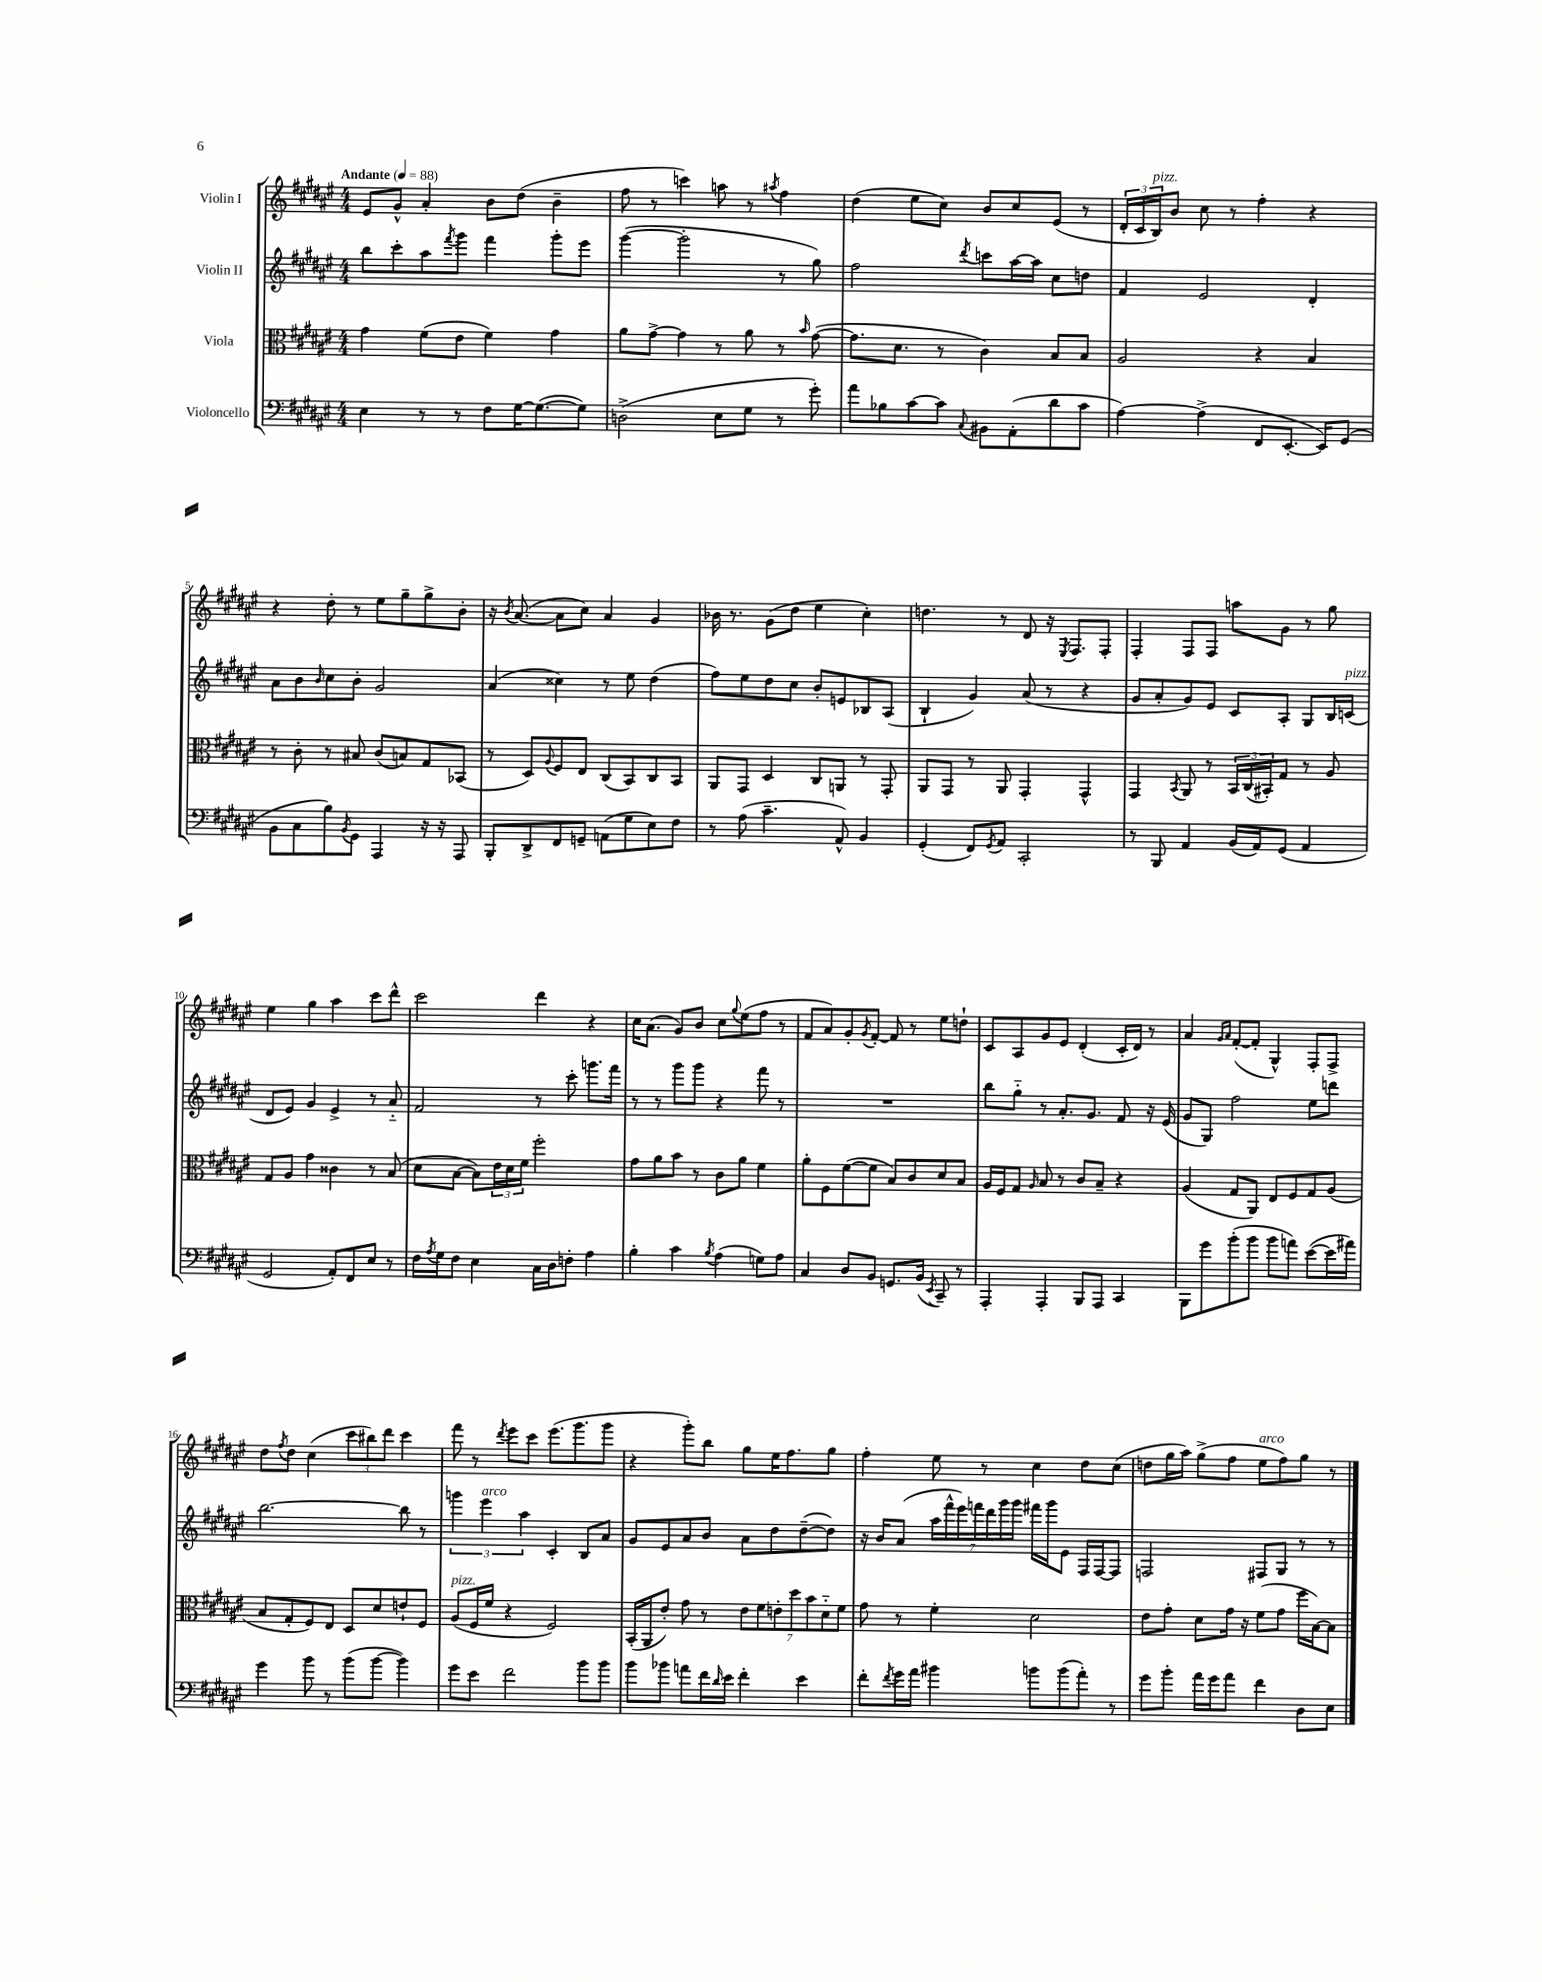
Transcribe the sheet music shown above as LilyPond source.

<<
\new StaffGroup <<
\new Staff = "s0" \with { instrumentName = "Violin I" } {
    \clef treble \key fis \major \numericTimeSignature \time 4/4 \tempo "Andante" 4 = 88
    eis'8 gis'8-^ ais'4-. b'8 dis''8( b'4-- |
    fis''8 r8 c'''4) a''8 r8 \acciaccatura { ais''8 } fis''4 |
    dis''4( eis''8 cis''8) b'8 cis''8 eis'8( r8 |
    \tuplet 3/2 { dis'16-. cis'16 b16^\markup { \italic "pizz." }) } b'8 cis''8 r8 fis''4-. r4 |
    r4 dis''8-. r8 eis''8 gis''8-- gis''8-> b'8-. |
    r16 \acciaccatura { b'8 } ais'8.~( ais'8 cis''8) ais'4 gis'4 |
    bes'16 r8. gis'8( dis''8 eis''4 cis''4-.) |
    d''4. r8 dis'8 r16 \acciaccatura { eis8 } fis8. fis8-. |
    fis4-. fis8 fis8 a''8 gis'8 r8 gis''8 |
    eis''4 gis''4 ais''4 cis'''8 dis'''8-^ |
    cis'''2 dis'''4 r4 |
    cis''16 ais'8.( gis'8) b'8 cis''8 \appoggiatura { gis''8 } eis''8( fis''8 r8 |
    fis'8 ais'8) gis'8-. \acciaccatura { gis'8 } fis'8~-. fis'8 r8 eis''8 d''8-! |
    cis'8 ais8 gis'8 eis'8 dis'4-.( cis'16-. dis'16) r8 |
    ais'4 \grace { gis'16 ais'16 } fis'8~-.( fis'8-. gis4-^) fis8-. fis8-> |
    dis''8 \acciaccatura { fis''8 } dis''8 cis''4( \tuplet 3/2 { cis'''8 bis''8) dis'''8 } cis'''4 |
    fis'''8 r8 \acciaccatura { dis'''8 } eis'''8 cis'''8 eis'''8.( gis'''8. gis'''8 |
    r4 gis'''8-.) b''8 gis''8 eis''16 fis''8. gis''8 |
    fis''4-. eis''8 r8 cis''4 dis''8 cis''8( |
    d''8 gis''16 ais''16) gis''8->( fis''8 eis''8^\markup { \italic "arco" } fis''8) gis''8 r8 \bar "|." |
}
\new Staff = "s1" \with { instrumentName = "Violin II" } {
    \clef treble \key fis \major \numericTimeSignature \time 4/4
    b''8 cis'''8-. ais''8 \acciaccatura { fis'''8 } gis'''8 fis'''4 gis'''8-. eis'''8 |
    gis'''4~( gis'''2-. r8 gis''8) |
    fis''2 \acciaccatura { dis'''8 } c'''8 ais''16~ ais''16 cis''8 d''8 |
    fis'4 eis'2 dis'4-. |
    ais'8 b'8 \grace { b'16 } cis''8 b'8-. gis'2 |
    ais'4( cisis''4) r8 eis''8 dis''4( |
    fis''8) eis''8 dis''8 cis''8 b'8-. e'8 bes8 ais8( |
    b4-! gis'4) ais'8( r8 r4 |
    gis'8 ais'8-. gis'8) eis'8 cis'8 ais8-. gis8 b16 c'16^\markup { \italic "pizz." }( |
    dis'8 eis'8) gis'4 eis'4-> r8 ais'8-_ |
    fis'2 r8 cis'''8-. g'''8. fis'''16 |
    r8 r8 gis'''8 gis'''8 r4 fis'''8 r8 |
    R1 |
    b''8 gis''8-_ r8 ais'8.-. gis'8. fis'8 r16 eis'16( |
    gis'8 gis8) fis''2 eis''8 d'''8 |
    b''2.~ b''8 r8 |
    \tuplet 3/2 { g'''4 eis'''4^\markup { \italic "arco" } ais''4 } cis'4-. b8 ais'8 |
    gis'8 eis'8 ais'8 b'8 ais'8 dis''8 dis''8~--( dis''8) |
    r16 b'16 ais'8( \tuplet 7/4 { ais''16 fis'''16-^ eis'''16) f'''16 dis'''16 gis'''16 gis'''16 } fis'''16 gis'''16 eis'8 fis16 fis16~ fis8 |
    f2 fis8 gis8 r8 r8 \bar "|." |
}
\new Staff = "s2" \with { instrumentName = "Viola" } {
    \clef alto \key fis \major \numericTimeSignature \time 4/4
    gis'4 fis'8( eis'8 fis'4) gis'4 |
    ais'8 gis'8~-> gis'4 r8 ais'8 r8 \grace { b'16 } gis'8~( |
    gis'8. dis'8. r8 cis'4) b8 b8 |
    ais2 r4 b4 |
    r8 cis'8-. r8 bis8 cis'8( b8) gis8 bes,8( |
    r8 dis8) \appoggiatura { ais8 } fis8 eis8 cis8( b,8) cis8 b,8 |
    ais,8 gis,8 dis4 cis8 a,8 r8 gis,8-. |
    ais,8 gis,8 r8 ais,8 gis,4-. gis,4-^ |
    gis,4 \acciaccatura { b,8 } ais,8 r8 \tuplet 3/2 { b,16 cis16( bis,16-.) } gis8 r8 ais8 |
    gis8 ais8 gis'4 cisis'4 r8 b8( |
    dis'8 b8~ b8) \tuplet 3/2 { eis'16 dis'16 fis'16 } fis''2-. |
    gis'8 ais'8 b'8 r8 cis'8 ais'8 fis'4 |
    ais'8-. fis8 fis'8~( fis'8 b8) cis'8 dis'8 b8 |
    ais16 fis16 gis8 \grace { ais16 } b8 r8 cis'8 b8-- r4 |
    ais4( gis8 ais,8) eis8 fis8 gis8 ais8( |
    b8 gis8-. fis8) eis8 dis8 dis'8 e'8-! fis8 |
    ais8^\markup { \italic "pizz." }( fis16 fis'16 r4 fis2) |
    b,16-.( ais,16 eis'8-.) gis'8 r8 \tuplet 7/4 { eis'8 fis'8 e'8-. dis''8 b'8 dis'8-_ fis'8 } |
    gis'8 r8 fis'4-. dis'2 |
    eis'8 gis'8-. dis'8 gis'16 r16 fis'8( gis'8 fis''16 b16~) b8 \bar "|." |
}
\new Staff = "s3" \with { instrumentName = "Violoncello" } {
    \clef bass \key fis \major \numericTimeSignature \time 4/4
    eis4 r8 r8 fis8 gis16~ gis8.~( gis8) |
    d2->( eis8 gis8 r8 gis'8-.) |
    ais'8 bes8 cis'8~ cis'8 \appoggiatura { cis8 } bis,8 ais,8-.( dis'8 cis'8 |
    ais4~) ais4->( fis,8 eis,8.~-. eis,16) gis,8( |
    b,8 cis8 b8) \acciaccatura { b,8 } gis,8 ais,,4 r16 r16 ais,,8 |
    b,,8-. dis,8-> fis,8 g,8-- a,8( gis8 eis8) fis8 |
    r8 ais8( cis'4.-- ais,8-^) b,4 |
    gis,4-.( fis,8) \acciaccatura { gis,8 } ais,8 cis,2-. |
    r8 b,,8 ais,4 b,16( ais,16) gis,8( ais,4 |
    gis,2 ais,8-.) fis,8 eis8 r8 |
    fis16 \acciaccatura { ais8 } gis16 fis8 eis4 cis16 dis16 f8-. ais4 |
    b4-. cis'4 \acciaccatura { b8 } ais4( g8) ais8 |
    cis4 dis8 b,8 g,8. b,16( \acciaccatura { eis,8 } cis,8--) r8 |
    ais,,4-. ais,,4-. b,,8 ais,,8 cis,4 |
    b,,8 gis'8 b'8-.( b'8 b'8 a'8) eis'8~( eis'16 ais'16) |
    gis'4 b'8 r8 b'8( b'8~ b'4) |
    gis'8 eis'8 fis'2 b'8 b'8 |
    b'8 bes'8 a'8 fis'16 \grace { dis'16 } eis'16 fis'4-. eis'4 |
    fis'8-. \acciaccatura { fis'8 } gis'16 ais'16 bis'4 b'8 b'8( ais'8-.) r8 |
    gis'8 b'8-. ais'16 gis'16 ais'8 fis'4 dis8 eis8 \bar "|." |
}
>>
>>
